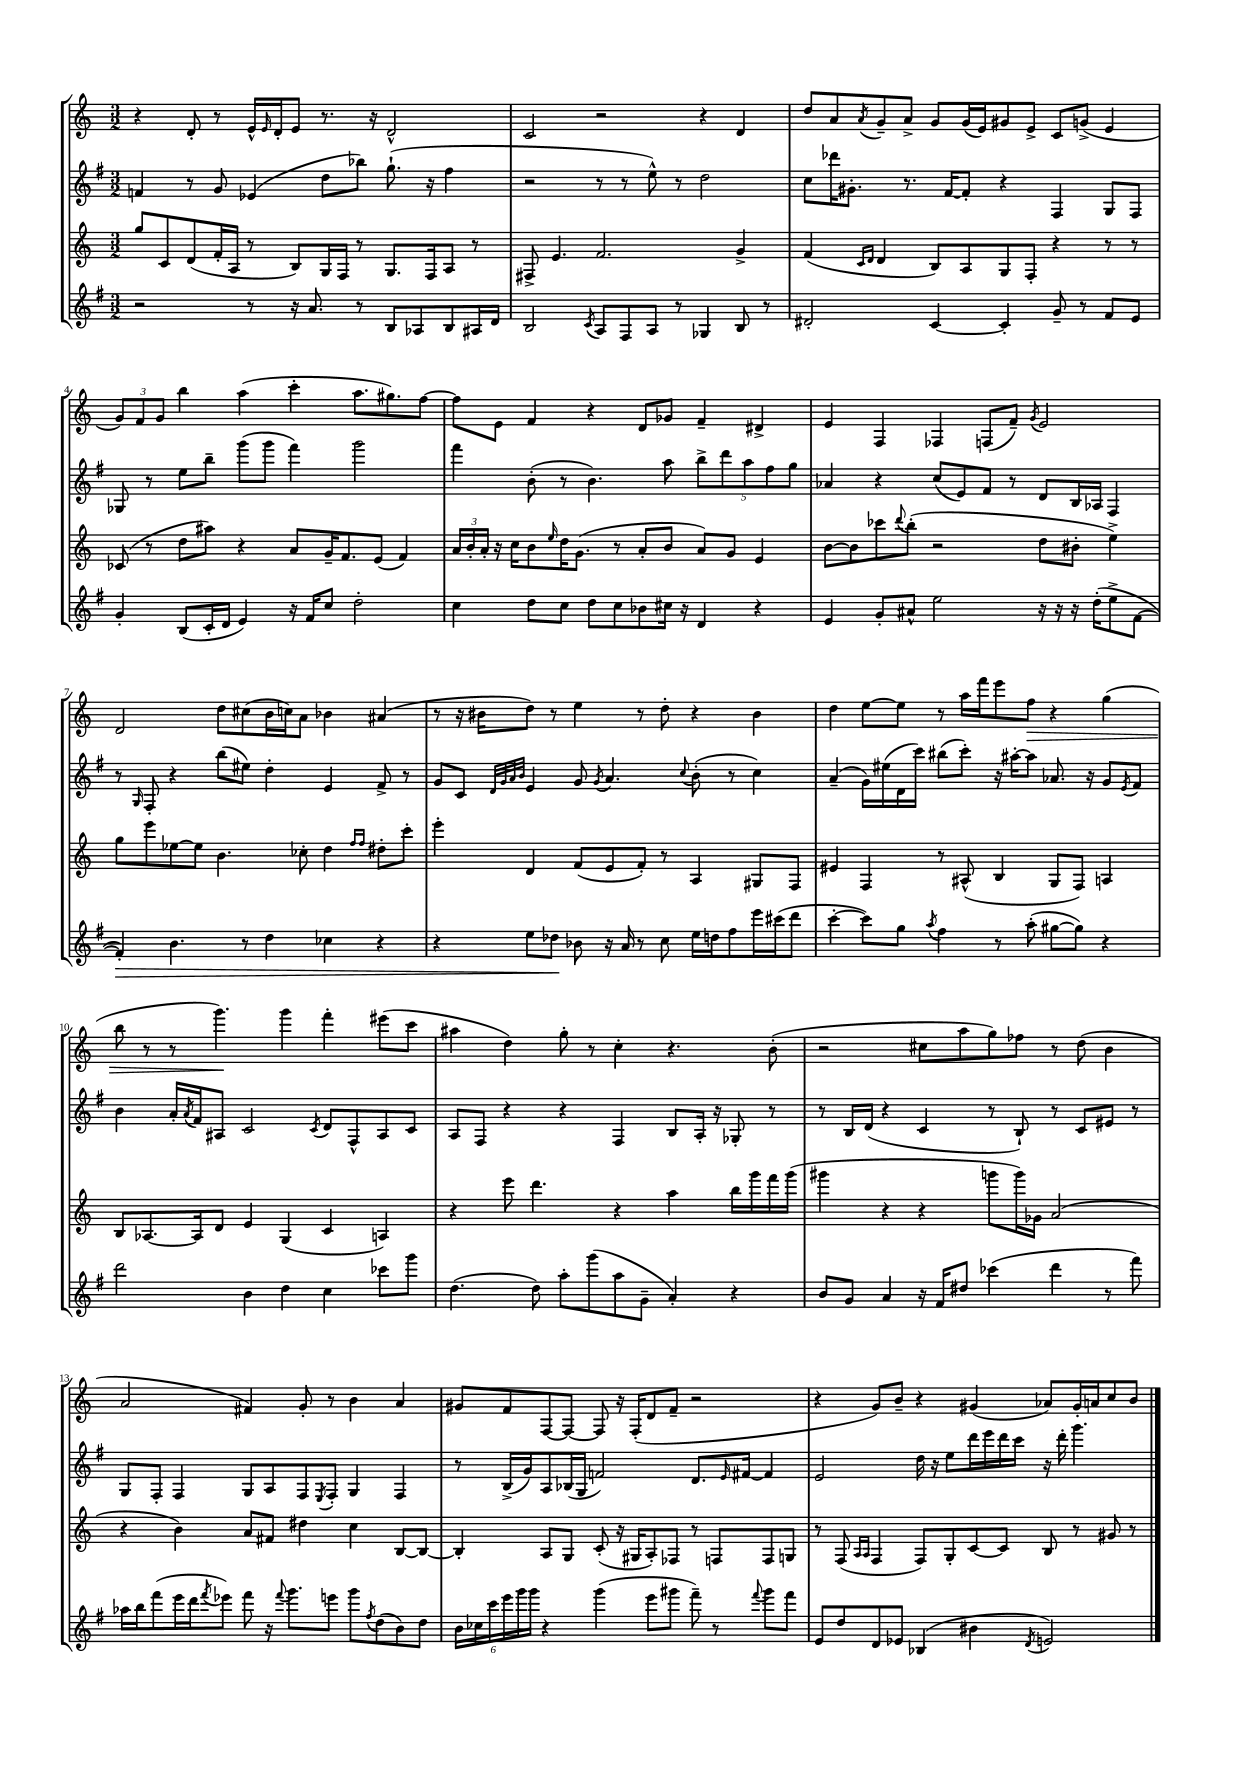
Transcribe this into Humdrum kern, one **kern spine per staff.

**kern	**dynam	**kern	**kern	**kern	**dynam
*part4	*part4	*part3	*part2	*part1	*part1
*staff4	*staff4	*staff3	*staff2	*staff1	*staff1
*clefG2	*	*clefG2	*clefG2	*clefG2	*
*k[f#]	*	*k[]	*k[f#]	*k[]	*
*M3/2	*	*M3/2	*M3/2	*M3/2	*
=1	=1	=1	=1	=1	=1
2r	.	8gg/L	4fn/	4r	.
.	.	8c/	.	.	.
.	.	(8d/	8r	8d'/	.
.	.	16f'/L	8g/	8r	.
.	.	16A/JJ	.	.	.
8r	.	8r	(4e-X/	16e^^/LL	.
.	.	.	.	16qqe/	.
.	.	.	.	16d'/J	.
16r	.	8B/L)	.	8e/J	.
8.a/	.	.	.	.	.
.	.	16G/L	8dd\L	8.r	.
.	.	16F/JJ	.	.	.
8r	.	8r	8bb-X\J)	.	.
.	.	.	.	16r	.
8B/L	.	8.G/L	(8.gg`\	2d^^/	.
8A-X/	.	.	.	.	.
.	.	16F/k	16r	.	.
8B/	.	8A/J	4ff#\	.	.
16A#X/L	.	8r	.	.	.
16d/JJ	.	.	.	.	.
=2	=2	=2	=2	=2	=2
2B/	.	8F#X^/	2r	2c/	.
.	.	4.e/	.	.	.
8qc/	.	.	.	.	.
8A/L	.	2.f/	8r	2r	.
8F#/	.	.	8r	.	.
8A/J	.	.	8ee^^\)	.	.
8r	.	.	8r	.	.
4G-X/	.	.	2dd\	4r	.
8B/	.	4g^/	.	4d/	.
8r	.	.	.	.	.
=3	=3	=3	=3	=3	=3
2d#X'/	.	(4f/	8cc\L	8dd/L	.
.	.	.	16ddd-X\K	8a/	.
.	.	.	8.g#X'\J	.	.
.	.	16qqc/LL	.	.	.
.	.	16qqd/JJ	.	8qa/	.
.	.	4d/	.	8g~/	.
.	.	.	8.r	8a^/J	.
[4c/	.	8B/L)	.	8g/L	.
.	.	.	[16f#/KL	.	.
.	.	8A/	8f#'/J]	(16g/L	.
.	.	.	.	16e/J)	.
4c'/]	.	8G/	4r	8g#X/	.
.	.	8F'/J	.	8e^/J	.
8g~/	.	4r	4F#/	8c/L	.
8r	.	.	.	(8gn^/J	.
8f#/L	.	8r	8G/L	4e/	.
8e/J	.	8r	8F#/J	.	.
!!LO:LB:g=z
=4	=4	=4	=4	=4	=4
4g'/	.	(8c-X/	8G-X/	12g/L)	.
.	.	.	.	12f/	.
.	.	8r	8r	.	.
.	.	.	.	12g/J	.
(8B/L	.	8dd\L	8ee\L	4bb\	.
16c'/L	.	8aa#X\J)	8bb~\J	.	.
16d/JJ	.	.	.	.	.
4e/)	.	4r	(8ggg\L	(4aa\	.
.	.	.	8ggg\J	.	.
16r	.	8a/L	4fff#\)	4ccc'\	.
16f#/KL	.	.	.	.	.
8cc/J	.	16g~/K	.	.	.
.	.	8.f/	.	.	.
2dd'\	.	.	2ggg\	8.aa\L	.
.	.	(8e/J	.	.	.
.	.	.	.	8.gg#X\)	.
.	.	4f/)	.	.	.
.	.	.	.	[8ff\J	.
=5	=5	=5	=5	=5	=5
4cc\	.	24a/LL	4fff#\	8ff\L]	.
.	.	24b'/	.	.	.
.	.	24a'/JJ	.	.	.
.	.	16r	.	8e\J	.
.	.	16cc\KL	.	.	.
8dd\L	.	8b\	(8b'\	4f/	.
.	.	16qqee/	.	.	.
8cc\J	.	16dd\K	8r	.	.
.	.	(8.g\J	.	.	.
8dd\L	.	.	4.b\)	4r	.
8cc\	.	8r	.	.	.
8b-X\	.	8a'/L	.	8d/L	.
16cc#X\Jk	.	8b/J	8aa\	8g-X/J	.
16r	.	.	.	.	.
4d/	.	8a/L)	10bb^\L	4f~/	.
.	.	.	10ddd\	.	.
.	.	8g/J	.	.	.
.	.	.	10aa\	.	.
4r	.	4e/	.	4d#X^/	.
.	.	.	10ff#\	.	.
.	.	.	10gg\J	.	.
=6	=6	=6	=6	=6	=6
4e/	.	[8b\L	4a-X/	4e/	.
.	.	8b\]	.	.	.
8g'/L	.	8ccc-X\	4r	4F/	.
.	.	8qqddd/	.	.	.
8a#X^^/J	.	(8bb'\J	.	.	.
2ee\	.	2r	(8cc/L	4F-X/	.
.	.	.	8e/)	.	.
.	.	.	8f#/J	(8Fn/L	.
.	.	.	8r	8f~/J)	.
.	.	.	.	8qg/	.
16r	.	8dd\L	8d/L	2e/	.
16r	.	.	.	.	.
16r	.	8b#X'\J	16B/L	.	.
(16dd'\KL	.	.	16A-X/JJ	.	.
8ee^\	.	4ee^\)	4F#/	.	.
[8f#\J	.	.	.	.	.
!!LO:LB:g=z
=7	=7	=7	=7	=7	=7
!	!LO:HP:b	!	!	!	!
4f#'/])	>	8gg\L	8r	2d/	.
.	.	.	16qqG/	.	.
.	.	8eee\	8F#'/	.	.
4.b\	.	[8ee-X\	4r	.	.
.	.	8ee-\J]	.	.	.
.	.	4.b\	(8bb\L	8dd\L	.
8r	.	.	8ee#X\J)	(8cc#X\	.
4dd\	.	.	4dd'\	16b\L	.
.	.	.	.	16ccn\J)	.
.	.	8cc-X'\	.	8a\J	.
4cc-X\	.	4dd\	4e/	4b-X\	.
.	.	16qqff/LL	.	.	.
.	.	16qqff/JJ	.	.	.
4r	.	8dd#X'\L	8f#^/	(4a#X/	.
.	.	8ccc'\J	8r	.	.
=8	=8	=8	=8	=8	=8
4r	.	4eee'\	8g/L	8r	.
.	.	.	8c/J	16r	.
.	.	.	.	16b#X\KL	.
.	.	.	32qqd/LLL	.	.
.	.	.	32qqg/	.	.
.	.	.	32qqa/	.	.
.	.	.	32qqb/JJJ	.	.
8ee\L	.	4d/	4e/	8dd\J)	.
8dd-X\J	.	.	.	8r	.
8b-X\	]	(8f/L	8g/	4ee\	.
.	.	.	8qg/	.	.
16r	.	8e/	4.a/	.	.
16a/	.	.	.	.	.
8r	.	8f'/J)	.	8r	.
8cc\	.	8r	.	8dd'\	.
.	.	.	8qqcc/	.	.
16ee\LL	.	4A/	(8b'\	4r	.
16ddn\J	.	.	.	.	.
8ff#\	.	.	8r	.	.
16eee\L	.	8G#X/L	4cc\)	4b#\	.
(16ccc#X\J	.	.	.	.	.
8ddd\J	.	8F/J	.	.	.
=9	=9	=9	=9	=9	=9
[4ccc'\	.	4e#X/	(4a~/	4dd\	.
8ccc\L])	.	4F/	16g\LL)	[8ee\L	.
.	.	.	(16ee#X\	.	.
8gg\J	.	.	16d\	8ee\J]	.
.	.	.	16ccc\JJ)	.	.
8qaa/	.	.	.	.	.
4ff#\	.	8r	(8bb#X\L	8r	.
.	.	(8A#X^^/	8ccc'\J)	16aa\LL	.
.	.	.	.	16fff\J	.
8r	.	4B/	16r	8eee\	.
.	.	.	[16aa#X'\KL	.	.
!	!	!	!	!	!LO:HP:b
(8aa'\	.	.	8aa#\J]	8ff\J	>
[8gg#X\L	.	8G/L	8.a-X/	4r	.
8gg#\J])	.	8F/J)	.	.	.
.	.	.	16r	.	.
4r	.	4An/	8g/L	(4gg\	.
.	.	.	8qe/	.	.
.	.	.	8f#/J	.	.
!!LO:LB:g=z
=10	=10	=10	=10	=10	=10
2ddd\	.	8B/L	4b\	8bb\	.
.	.	[8.A-X/	.	8r	.
.	.	.	16a'/LL	8r	.
.	.	.	8qa/	.	.
.	.	16A-/k]	16f#/J	.	.
.	.	8d/J	8A#X/J	4.ggg\)	.
4b\	.	4e/	2c/	.	.
4dd\	.	(4G/	.	4ggg\	]
.	.	.	8qc/	.	.
4cc\	.	4c/	8d/L	4fff'\	.
.	.	.	8F#^^/	.	.
8ccc-X\L	.	4An/)	8A#/	(8eee#X\L	.
8ggg\J	.	.	8c/J	8ccc\J	.
=11	=11	=11	=11	=11	=11
(4.dd\	.	4r	8A/L	4aa#X\	.
.	.	.	8F#/J	.	.
.	.	8eee\	4r	4dd\)	.
8dd\)	.	4.ddd\	.	.	.
8aa'\L	.	.	4r	8gg'\	.
(8ggg\	.	.	.	8r	.
8aa\	.	4r	4F#/	4cc'\	.
8g~\J	.	.	.	.	.
4a'/)	.	4aa\	8B/L	4.r	.
.	.	.	16A'/Jk	.	.
.	.	.	16r	.	.
4r	.	16bb\LL	8G-X'/	.	.
.	.	16ggg\	.	.	.
.	.	16fff\	8r	(8b'\	.
.	.	(16ggg\JJ	.	.	.
=12	=12	=12	=12	=12	=12
8b/L	.	4ggg#X\	8r	2r	.
8g/J	.	.	16B/LL	.	.
.	.	.	(16d/JJ	.	.
4a/	.	4r	4r	.	.
16r	.	4r	4c/	8cc#X\L	.
16f#/KL	.	.	.	.	.
8dd#X/J	.	.	.	8aa\	.
(4ccc-X\	.	8gggn\L	8r	8gg\)	.
.	.	16ggg\L)	8B`/)	8ff-X\J	.
.	.	16g-X\JJ	.	.	.
4ddd\	.	(2a/	8r	8r	.
.	.	.	8c/L	(8dd\	.
8r	.	.	8e#X/J	4b\	.
8fff#\)	.	.	8r	.	.
!!LO:LB:g=z
=13	=13	=13	=13	=13	=13
16aa-X\LL	.	4r	8G/L	2a/	.
16bb\J	.	.	.	.	.
(8fff#\	.	.	8F#'/J	.	.
16eee\L	.	4b\)	4F#/	.	.
16ddd\J	.	.	.	.	.
8qfff#/	.	.	.	.	.
8eee-X\J)	.	.	.	.	.
8fff#\	.	8a/L	8G/L	4f#X/)	.
16r	.	8f#X/J	8A/	.	.
8qqfff#/	.	.	.	.	.
8.ggg\L	.	.	.	.	.
.	.	4dd#X\	8F#/	8g'/	.
.	.	.	8qE/	.	.
8eeen\J	.	.	8F#'/J	8r	.
8ggg\L	.	4cc\	4G/	4b\	.
8qff#/	.	.	.	.	.
(8dd\	.	.	.	.	.
8b\)	.	[8B/L	4F#/	4a/	.
8dd\J	.	8B/J_	.	.	.
=14	=14	=14	=14	=14	=14
24b\LL	.	4B'/]	8r	8g#X/L	.
24cc-X\	.	.	.	.	.
24ccc\	.	.	.	.	.
24eee\	.	.	(16B^/LL	8f/	.
24ggg\	.	.	.	.	.
.	.	.	16g/J)	.	.
24ggg\JJ	.	.	.	.	.
4r	.	8A/L	8A/	[8F/	.
.	.	8G/J	(16B-X/L	8F/J_	.
.	.	.	16G/JJ	.	.
(4ggg\	.	(8c'/	2fn/)	8F/]	.
.	.	16r	.	16r	.
.	.	16G#X/KL	.	(16F'/KL	.
8eee\L	.	8A'/)	.	8d/	.
8ggg#X\J	.	8F-X/J	.	8f~/J	.
8fff#~\)	.	8r	8.d/L	2r	.
8r	.	8Fn/L	.	.	.
.	.	.	16qqe/	.	.
.	.	.	[16f#X/Jk	.	.
8qqfff#/	.	.	.	.	.
8ggg#\L	.	8F/	4f#/]	.	.
8fff#\J	.	8Gn/J	.	.	.
=15	=15	=15	=15	=15	=15
8e/L	.	8r	2e/	4r	.
8dd/	.	(8F/	.	.	.
.	.	16qqA/LL	.	.	.
.	.	16qqA/JJ	.	.	.
8d/	.	4F/	.	8g/L)	.
8e-X/J	.	.	.	8b~/J	.
(4B-X/	.	8F/L)	16dd\	4r	.
.	.	.	16r	.	.
.	.	8G'/	8ee\L	.	.
4b#X\	.	[8c/	16ddd\L	(4g#X/	.
.	.	.	16eee\	.	.
.	.	8c/J]	16ddd\	.	.
.	.	.	16ccc\JJ	.	.
8qd/	.	.	.	.	.
2en/)	.	8B/	16r	8a-X/L)	.
.	.	.	16ddd'\	.	.
.	.	8r	4.ggg\	16g#'/L	.
.	.	.	.	16an/J	.
.	.	8g#X/	.	8cc/	.
.	.	8r	.	8b/J	.
==	==	==	==	==	==
*-	*-	*-	*-	*-	*-
